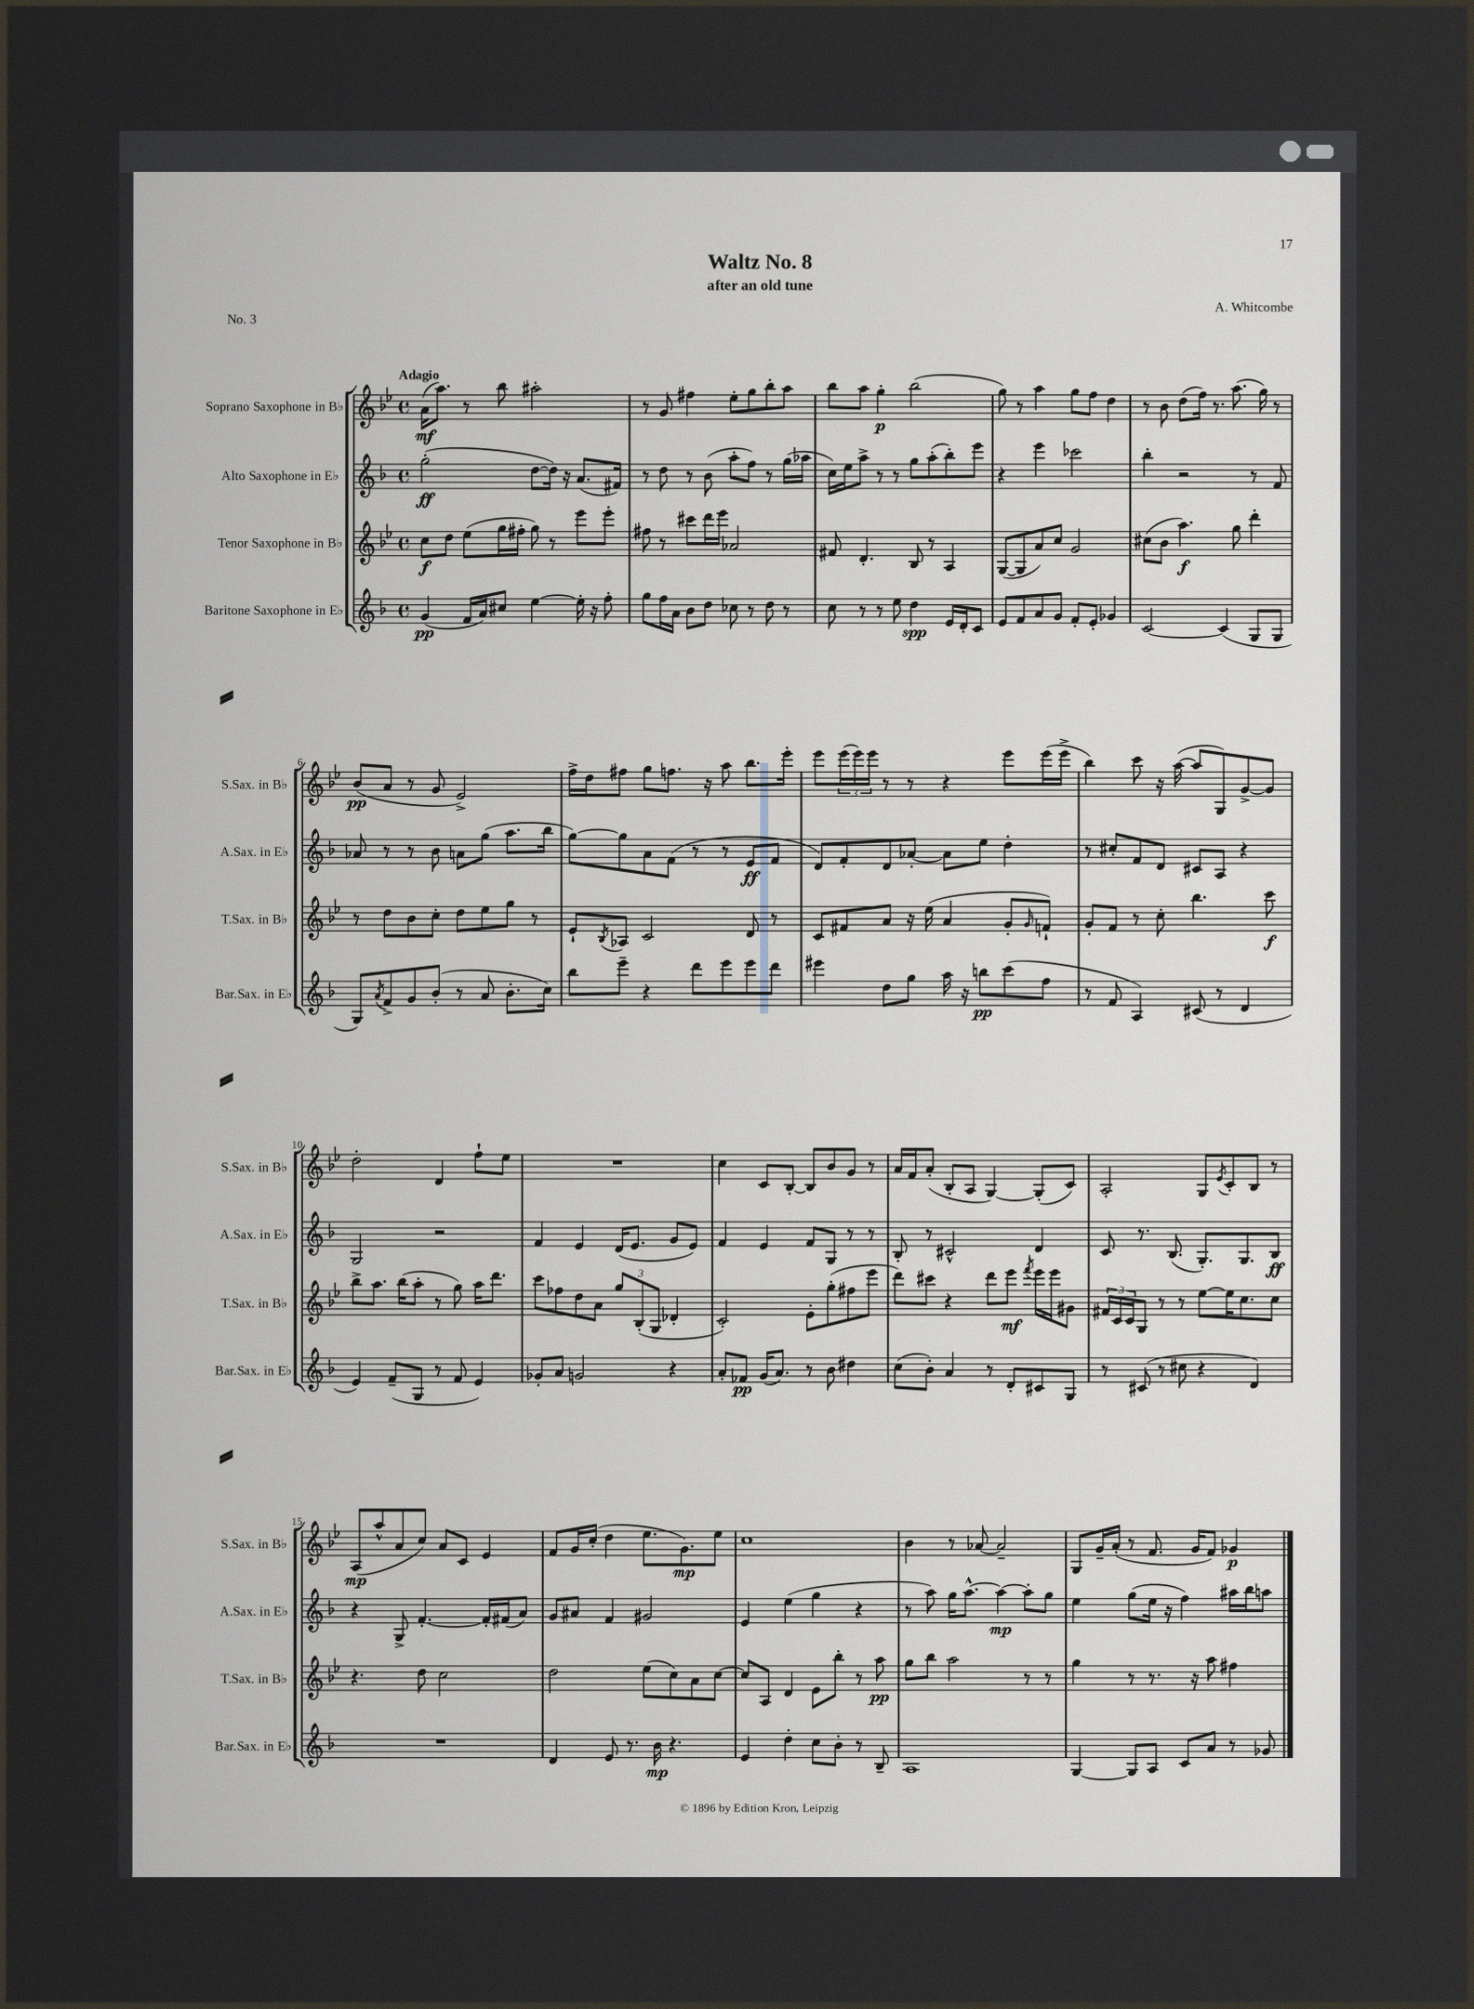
\header { title = "Waltz No. 8" composer = "A. Whitcombe" subtitle = "after an old tune" piece = "No. 3" }
<<
\new StaffGroup <<
\new Staff = "s0" \with { instrumentName = "Soprano Saxophone in Bb" shortInstrumentName = "S.Sax. in Bb" } {
    \clef treble \key bes \major \defaultTimeSignature \time 4/4 \tempo "Adagio"
    a'16\mf( a''8.) r8 bes''8 ais''2-. |
    r8 g'8 fis''4 ees''8-. g''8 bes''8-. a''8 |
    bes''8 a''8 g''4-.\p bes''2( |
    g''8) r8 a''4 g''8 f''8 d''4 |
    r8 bes'8 d''8( f''16) r8. a''8.( g''16) r8 |
    bes'8\pp( a'8 r8 g'8 ees'2->) |
    f''16-> d''16 fis''8 g''8 f''8. r16 a''8 bes''8. ees'''16-. |
    ees'''8 \tuplet 3/2 { ees'''16( ees'''16) ees'''16 } r8 r8 r4 ees'''8 ees'''16( ees'''16-> |
    bes''4) c'''8 r16 a''16~( a''8 g8) g'8~-> g'8 |
    d''2-. d'4 f''8-! ees''8 |
    R1 |
    c''4 c'8 bes8~-. bes8 bes'8 g'8 r8 |
    a'16 f'16 a'8-.( bes8-. a8 g4~) g8-.( c'8) |
    a2-. g8 \acciaccatura { ees'8 } c'8-. bes8 r8 |
    a8\mp( a''8-^ a'8 c''8) a'8 c'8 ees'4 |
    f'8 g'16 c''16-.( d''4 ees''8. g'8.\mp) ees''8 |
    c''1 |
    bes'4 r8 aes'8~ aes'2-- |
    g8 g'16-- a'16-.( r8 f'8. g'16 f'8) ges'4\p \bar "|." |
}
\new Staff = "s1" \with { instrumentName = "Alto Saxophone in Eb" shortInstrumentName = "A.Sax. in Eb" } {
    \clef treble \key f \major \defaultTimeSignature \time 4/4
    g''2-.\ff( d''8~ d''16) r16 a'8.( fis'16) |
    r8 d''8 r8 bes'8( a''8-. f''8) r8 g''16( aes''16 |
    c''16) e''16 a''8-> r8 r8 g''8 a''8-.( bes''8-.) e'''8 |
    r4 e'''4 ces'''2 |
    bes''4-. r2 r8 f'8 |
    aes'8 r8 r8 bes'8 a'8 g''8( a''8. bes''16 |
    g''8~) g''8 a'8 f'8( r8 r8 e'8\ff f'8 |
    d'8) f'8-. d'8 aes'8~-. aes'8 e''8 d''4-. |
    r8 cis''8-. f'8 d'8 cis'8 a8 r4 |
    g2 r2 |
    f'4 e'4 d'16( e'8. g'8 e'8) |
    f'4 e'4 f'8 g8 r8 r8 |
    bes8-. r8 cis'2-^ d'4 |
    c'8 r8. bes8.( g8.-.) g8. bes8\ff |
    r4 g8-> f'4.~-. f'16-. fis'16( a'8) |
    g'8 ais'8 f'4 gis'2 |
    e'4 e''4( g''4 r4 |
    r8 a''8) g''16 a''8.~-^ a''4~\mp a''8-. g''8 |
    e''4 g''8( e''16 r16 f''4) ais''16 bes''16 a''8 \bar "|." |
}
\new Staff = "s2" \with { instrumentName = "Tenor Saxophone in Bb" shortInstrumentName = "T.Sax. in Bb" } {
    \clef treble \key bes \major \defaultTimeSignature \time 4/4
    c''8\f d''8 ees''8( g''16 fis''16-. g''8) r8 ees'''8 ees'''8-. |
    fis''8 r8 cis'''8 d'''16 ees'''16 aes'2 |
    fis'8 d'4.-. bes8 r8 a4 |
    g8~( g8 a'8) c''8 g'2 |
    cis''8( bes'8 a''4.\f) g''8 d'''4-. |
    r8 d''8 bes'8 c''8-. d''8 ees''8 g''8 r8 |
    ees'8-! \acciaccatura { bes8 } aes8 c'2 d'8 r8 |
    c'8 fis'8 a'8 r16 ees''16( a'4 g'8-. \grace { g'16 } f'8-!) |
    g'8-. f'8 r8 c''8-. bes''4. c'''8\f |
    bes''8-> a''8. bes''16( a''8-. r8 g''8) a''16 d'''8. |
    c'''8 fes''8 d''8 a'8 \tuplet 3/2 { g''8 bes8-.( g8 } des'4-. |
    c'2-.) ees'8-. g''8-.( fis''8 ees'''8 |
    d'''8) cis'''8 r4 d'''8 ees'''8\mf \acciaccatura { f'''8 } ees'''16 ees'''16 gis'8 |
    \tuplet 3/2 { fis'16 c'16 c'16 } g8 r8 r8 ees''8~ ees''16 c''8. c''8 |
    r4. d''8 c''2 |
    d''2 ees''8( c''8) a'8 c''8~ |
    c''8 a8 d'4 ees'8 bes''8-. r8 a''8\pp |
    g''8 bes''8 a''2 r8 r8 |
    g''4 r8 r8. r16 a''8 fis''4 \bar "|." |
}
\new Staff = "s3" \with { instrumentName = "Baritone Saxophone in Eb" shortInstrumentName = "Bar.Sax. in Eb" } {
    \clef treble \key f \major \defaultTimeSignature \time 4/4
    g'4\pp( f'16 a'16) cis''8 e''4~ e''16-. r16 f''8-. |
    g''8 f''16 a'16 bes'8 d''8 ces''8 r8 d''8 r8 |
    c''8 r8 r8 e''8 d''4\spp e'16 d'16-. c'8 |
    e'8 f'8 a'8 g'8 f'8-. e'8-. ges'4 |
    c'2~ c'4( g8 g8 |
    g8) \acciaccatura { a'8 } f'8-> g'8 bes'8-.( r8 a'8 bes'8.-. c''16) |
    bes''8 e'''8-- r4 d'''8 e'''8 e'''8 d'''8 |
    eis'''4 d''8 g''8 a''16 r16 b''8\pp c'''8( f''8 |
    r8 f'8 a4) cis'8( r8 d'4 |
    e'4) f'8--( g8 r8 f'8 e'4) |
    ges'8-. a'8 g'2 r4 |
    a'8-. fes'8\pp g'16( a'8.) r8 bes'8 dis''4 |
    c''8( bes'8-.) a'4 r8 d'8-. cis'8 g8 |
    r8 cis'8( r8 cis''8 r4 d'4) |
    R1 |
    d'4 e'8 r8. bes'16\mp r4. |
    e'4 d''4-. c''8 bes'8-. r8 bes8-- |
    a1 |
    g4~ g8 a8 c'8 a'8 r8 ges'8 \bar "|." |
}
>>
>>
